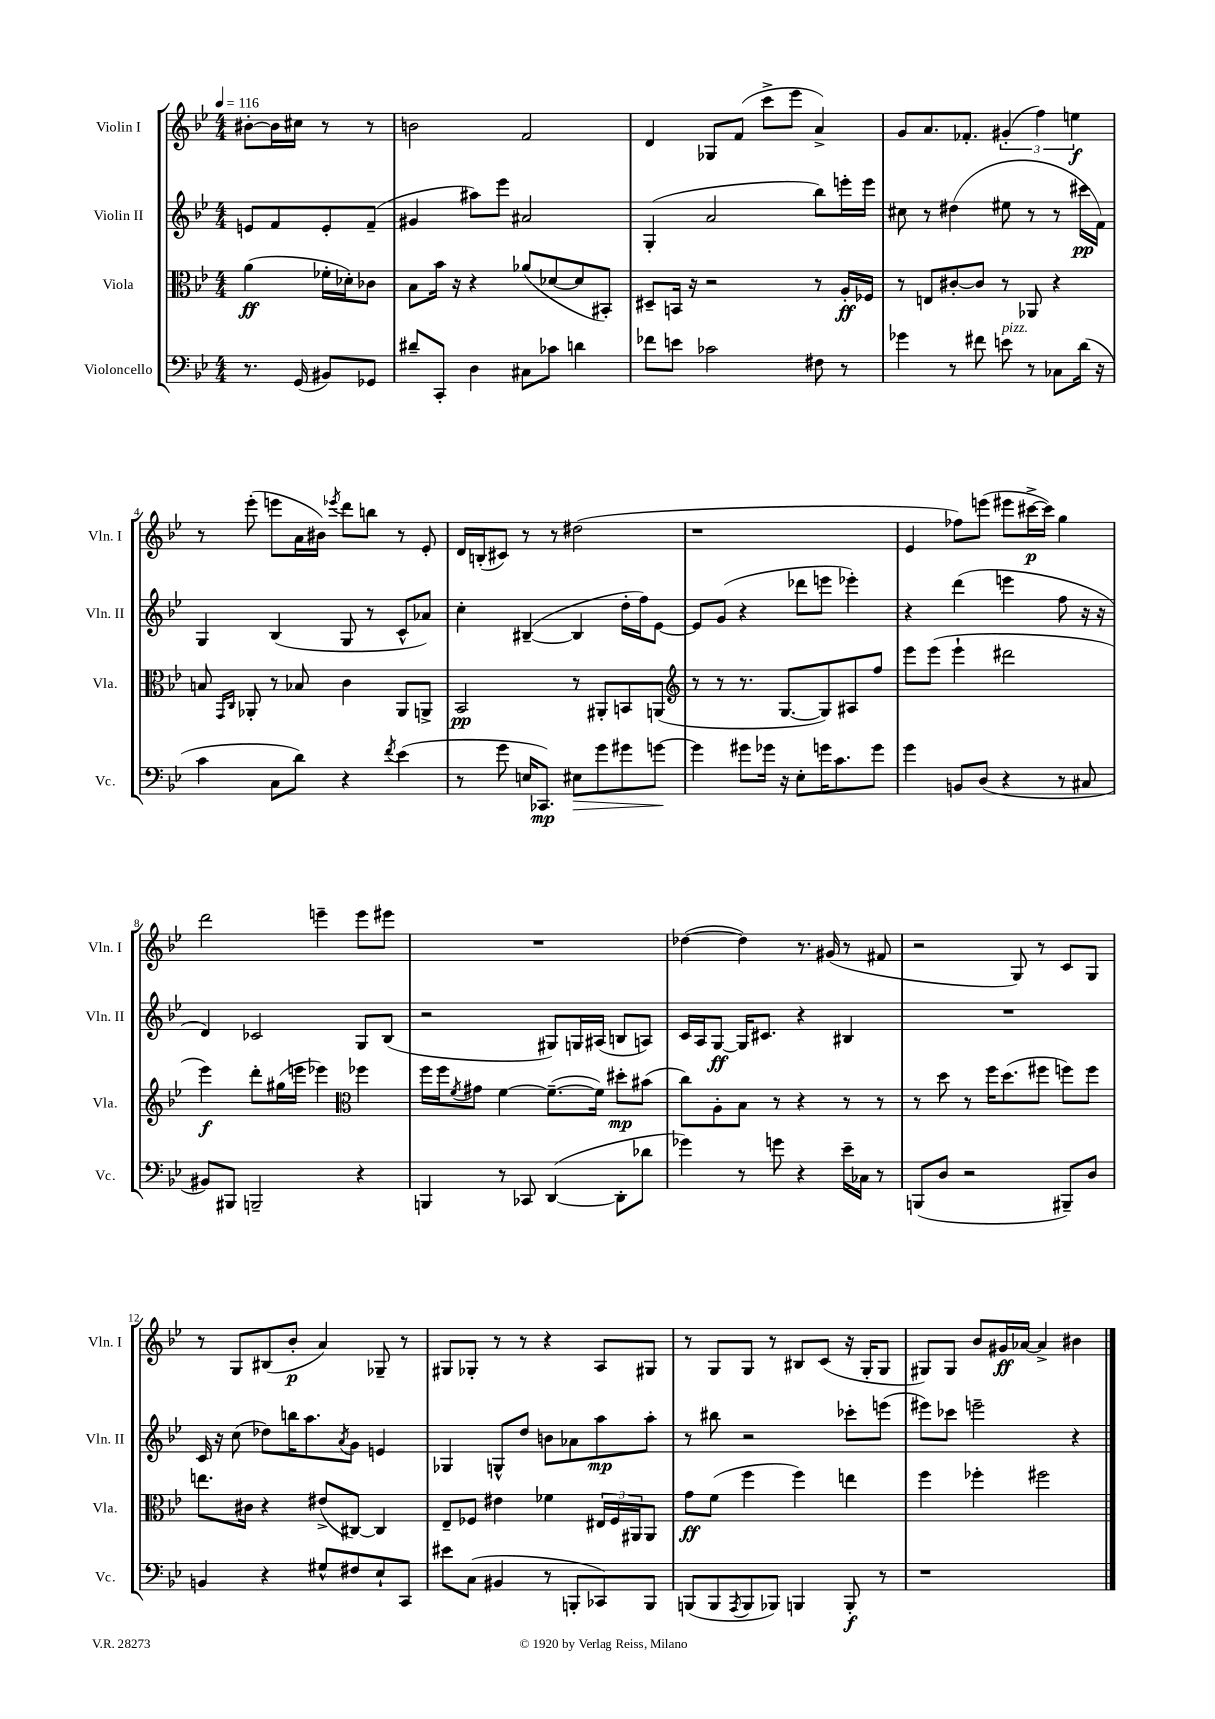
<<
\new StaffGroup <<
\new Staff = "s0" \with { instrumentName = "Violin I" shortInstrumentName = "Vln. I" } {
    \clef treble \key bes \major \numericTimeSignature \time 4/4 \partial 2 \tempo 4 = 116
    bis'8~-. bis'16 cis''16 r8 r8 |
    b'2 f'2 |
    d'4 ges8 f'8( c'''8-> ees'''8 a'4->) |
    g'8 a'8. fes'8.-. \tuplet 3/2 { gis'4-.( f''4) e''4\f } |
    r8 ees'''8-.( e'''8 a'16 bis'16) \acciaccatura { ees'''8 } d'''8 b''8 r8 ees'8-. |
    d'16 b16-.( cis'8) r8 r8 dis''2( |
    r1 |
    ees'4 fes''8) e'''8( eis'''8 cis'''16~->\p cis'''16) g''4 |
    d'''2 e'''4-- e'''8 eis'''8 |
    R1 |
    des''4~( des''4) r8. gis'16( r8 fis'8 |
    r2 g8) r8 c'8 g8 |
    r8 g8 bis8( bes'8-.\p a'4) ges8-- r8 |
    gis8 ges8-. r8 r8 r4 a8 gis8 |
    r8 g8 g8 r8 bis8 c'8( r16 g16-. g8 |
    gis8) gis8 bes'8 gis'16\ff aes'16~ aes'4-> bis'4 \bar "|." |
}
\new Staff = "s1" \with { instrumentName = "Violin II" shortInstrumentName = "Vln. II" } {
    \clef treble \key bes \major \numericTimeSignature \time 4/4 \partial 2
    e'8 f'8 e'8-. f'8--( |
    gis'4 ais''8) ees'''8 ais'2 |
    g4-.( a'2 bes''8) e'''16-. e'''16 |
    cis''8 r8 dis''4( eis''8 r8 r8 cis'''16\pp f'16) |
    g4 bes4( g8 r8 c'8-^ aes'8) |
    c''4-. bis4~--( bis4 d''16-. f''16) ees'8~ |
    ees'8 g'8( r4 des'''8 e'''8 ees'''4-.) |
    r4 d'''4( e'''4 f''8 r16 r16 |
    d'4) ces'2 g8 bes8( |
    r2 gis8) g16 ais16( b8 a8) |
    c'16 a16 g8~\ff g16 cis'8. r4 bis4 |
    R1 |
    c'16 r16 c''8( des''8) b''16 a''8. \acciaccatura { a'8 } g'8 e'4 |
    ges4 g8-^ d''8 b'8 aes'8 a''8\mp a''8-. |
    r8 bis''8 r2 ces'''8-. e'''8( |
    eis'''8) ces'''8 e'''2-- r4 \bar "|." |
}
\new Staff = "s2" \with { instrumentName = "Viola" shortInstrumentName = "Vla." } {
    \clef alto \key bes \major \numericTimeSignature \time 4/4 \partial 2
    a'4\ff( fes'16-. des'16-.) ces'8 |
    bes8 bes'16 r16 r4 aes'8( des'8~ des'8 bis,8-.) |
    dis8-- b,16 r16 r2 r8 a16-.\ff fes16 |
    r8 e8 cis'8~-. cis'8 r8 aes,8 r4 |
    b8 \grace { g,16 c16 } aes,8-. r8 bes8 c'4 aes,8 a,8-> |
    bes,2\pp r8 ais,8-. b,8 a,8( |
    \clef treble r8 r8 r8. g8.~ g8) ais8 f''8 |
    ees'''8 ees'''8( ees'''4-! dis'''2 |
    ees'''4\f) d'''8-. gis''16( e'''16 ees'''4) \clef alto fes''4 |
    f''16 f''16 \acciaccatura { f'8 } gis'8 f'4~ f'8.~--( f'16) dis''8-.\mp bis'8( |
    c''8) a8-. bes8 r8 r4 r8 r8 |
    r8 d''8 r8 f''16 d''8.( fis''8 f''8) f''8 |
    e''8. cis'16 r4 eis'8->( cis8~) cis4 |
    ees8-- fes8 eis'4 fes'4 \tuplet 3/2 { eis16 fes16 ais,16 } ais,8 |
    g'8\ff f'8( f''4 f''4) e''4 |
    f''4 fes''4-. fis''2 \bar "|." |
}
\new Staff = "s3" \with { instrumentName = "Violoncello" shortInstrumentName = "Vc." } {
    \clef bass \key bes \major \numericTimeSignature \time 4/4 \partial 2
    r8. g,16( bis,8) ges,8 |
    dis'8-- c,8-. d4 cis8 ces'8 d'4 |
    fes'8 e'8 ces'2 fis8 r8 |
    ges'4 r8 fis'8 e'8^\markup { \italic "pizz." } r8 ces8 d'16( r16 |
    c'4 c8 d'8) r4 \acciaccatura { f'8 } ees'4( |
    r8 g'8 e16 ces,8.\mp) eis8\> g'8 gis'8 g'8~\! |
    g'4 gis'8 ges'16 r16 ees8-. g'16 c'8. g'8 |
    g'4 b,8 d8( r4 r8 cis8 |
    bis,8) bis,,8 b,,2-- r4 |
    b,,4 r8 ces,8 d,4~( d,8-. des'8 |
    ges'4) r8 g'8 r4 ees'16-- ces16 r8 |
    b,,8( d8 r2 bis,,8--) d8 |
    b,4 r4 gis8-^ fis8 ees8-! c,8 |
    eis'8 c8( bis,4 r8 b,,8-. ces,8) b,,8 |
    b,,8( b,,8 \acciaccatura { a,,8 } b,,8 bes,,8) b,,4 b,,8-.\f r8 |
    r1 \bar "|." |
}
>>
>>
